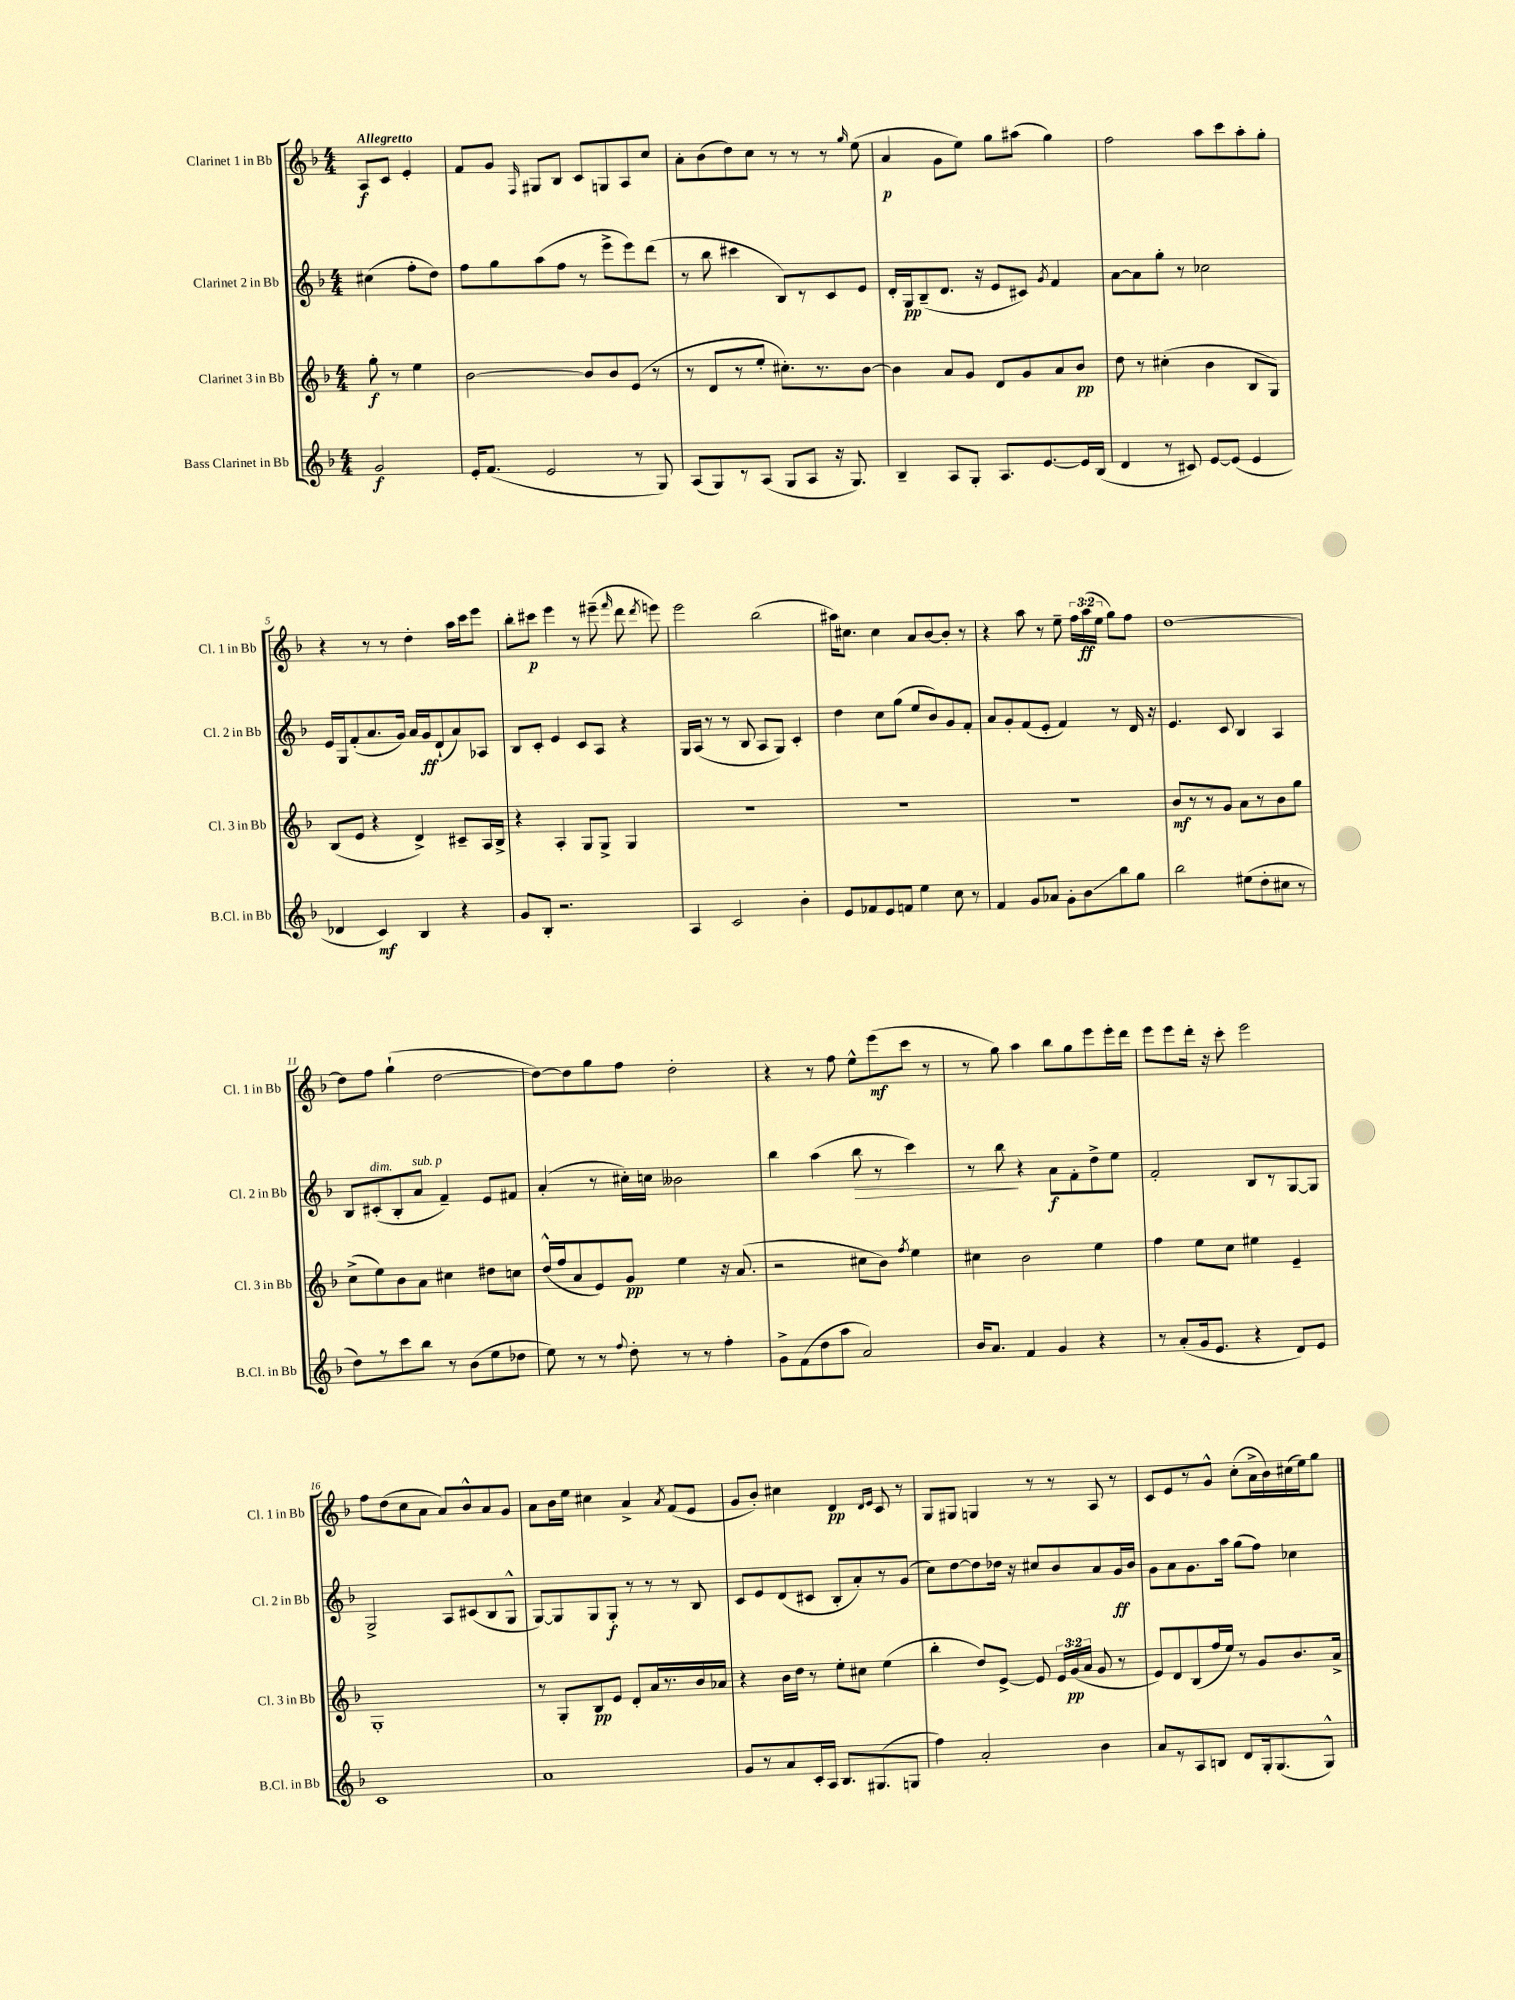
<<
\new StaffGroup <<
\new Staff = "s0" \with { instrumentName = "Clarinet 1 in Bb" shortInstrumentName = "Cl. 1 in Bb" } {
    \clef treble \key f \major \numericTimeSignature \time 4/4 \override Staff.TupletNumber.text = #tuplet-number::calc-fraction-text \partial 2 \tempo "Allegretto"
    \autoBeamOff a8[\f c'8] e'4-. |
    f'8[ g'8] \grace { f16 } gis8[ bes8] c'8[ g8 a8 c''8] |
    a'8[-. bes'8( d''8) c''8] r8 r8 r8 \grace { g''16 } e''8( |
    a'4\p g'8[ e''8]) g''8[ ais''8]( g''4) |
    f''2 a''8[ c'''8 a''8-. g''8]-. |
    r4 r8 r8 d''4-. a''16[ c'''16 e'''8] |
    bes''8[-. cis'''8]\p e'''4 r8 eis'''8--( \grace { f'''16 } d'''8 \acciaccatura { d'''8 } e'''8) |
    e'''2 bes''2( |
    ais''16[) cis''8.] cis''4 a'8[ bes'8~ bes'8]-. r8 |
    r4 a''8 r8 e''8-- \tuplet 3/2 { f''16[ a''16\ff( e''16] } g''8[) f''8] |
    d''1~ |
    d''8[ f''8] g''4-!( d''2~ |
    d''8[~) d''8 g''8 f''8] d''2-. |
    r4 r8 f''8 e''8[-^ e'''8\mf( c'''8] r8 |
    r8 g''8) a''4 bes''8[ g''8 e'''8 e'''16-. d'''16] |
    e'''8[ e'''8 d'''16]-. r16 c'''8-. e'''2 |
    f''8[ d''8( c''8 a'8] a'8[) bes'8-^ a'8 g'8] |
    a'8[ bes'16 e''16] cis''4 a'4-> \acciaccatura { a'8 } f'8[( e'8] |
    g'8[ bes'8]-.) cis''4 d'4\pp \grace { d'16[ e'16] } c'8 r8 |
    g8[ gis8] g4 r8 r8 a8 r8 |
    c'8[ e'8 r8 g'8]-^ c''8[-.( a'16-> bes'16) cis''16( e''16) g''8] \bar "|." |
}
\new Staff = "s1" \with { instrumentName = "Clarinet 2 in Bb" shortInstrumentName = "Cl. 2 in Bb" } {
    \clef treble \key f \major \numericTimeSignature \time 4/4 \partial 2
    \autoBeamOff cis''4( f''8[-. d''8]) |
    f''8[ g''8 a''8( f''8] r8 e'''8[-> e'''8) d'''8]( |
    r8 bes''8 cis'''4 bes8[) r8 c'8 e'8] |
    d'16[-. g16\pp bes8--( d'8.] r16 e'8[ cis'8]) \acciaccatura { g'8 } f'4 |
    a'8[~ a'8 g''8]-. r8 ces''2 |
    e'16[ g16 f'8-.( a'8. g'16]) a'16[ g'16\ff d'8-!( a'8) aes8] |
    bes8[ c'8]-. e'4 c'8[ a8] r4 |
    g16[ a16]( r8 r8 bes8 a8[ g8]) c'4-. |
    d''4 c''8[ g''8]( e''8[ bes'8) g'8 f'8]-. |
    a'8[ g'8-. f'8( e'8]-. f'4) r8 d'16 r16 |
    e'4. c'8 bes4 a4 |
    bes8[ cis'8-.^\markup { \italic "dim." }( bes8-. a'8]^\markup { \italic "sub. p" } f'4--) e'8[ fis'8] |
    a'4-.( r8 cis''16[-.) c''16] beses'2 |
    bes''4 a''4( bes''8\> r8 c'''4) |
    r8 bes''8\! r4 a'8[\f f'8-. d''8-> e''8] |
    f'2-. bes8[ r8 g8~ g8] |
    g2-> a8[ cis'8( bes8 g8]-^ |
    g8[~) g8 g8 g8]-.\f r8 r8 r8 bes8 |
    c'8[ e'8 d'8( cis'8] bes8[-. a'8-.) r8 g'8]( |
    c''8[) d''8~ d''8 des''16] r16 cis''8[ bes'8 a'8 g'16\ff bes'16] |
    g'8[ a'8 g'8. a''16] g''8[( f''8]) ces''4 \bar "|." |
}
\new Staff = "s2" \with { instrumentName = "Clarinet 3 in Bb" shortInstrumentName = "Cl. 3 in Bb" } {
    \clef treble \key f \major \numericTimeSignature \time 4/4 \override Staff.TupletNumber.text = #tuplet-number::calc-fraction-text \partial 2
    \autoBeamOff g''8-.\f r8 e''4 |
    bes'2~ bes'8[ bes'8 e'8]( r8 |
    r8 d'8[ r8 e''8]-. cis''8.[-.) r8. bes'8]~ |
    bes'4 a'8[ g'8] d'8[ g'8 a'8 bes'8]\pp |
    d''8 r8 cis''4-.( bes'4 bes8[ g8]) |
    bes8[( e'8] r4 d'4->) cis'8[-- a16 bes16]-> |
    r4 a4-. g8[ g8]-> g4 |
    R1 |
    R1 |
    R1 |
    bes'8[\mf r8 r8 g'8] a'8[ r8 bes'8 g''8] |
    c''8[->( e''8) bes'8 a'8] cis''4 dis''8[ c''8] |
    d''16[-^( f''16 a'8 e'8) g'8]\pp e''4 r16 a'8.( |
    r2 cis''8[ bes'8]) \acciaccatura { f''8 } e''4 |
    cis''4 bes'2 e''4 |
    f''4 e''8[ c''8] eis''4 e'4-- |
    g1-. |
    r8 g8[-. bes8\pp e'8] d'8[-. a'16 r8. bes'16 aes'16] |
    r4 bes'16[ d''16] r8 e''8[-. cis''8] e''4( |
    bes''4-. d''8[) e'8]~-> e'8 \tuplet 3/2 { e'16[ g'16\pp( a'16] } g'8 r8 |
    e'8[) d'8 bes8( f''16 e''16]) r8 g'8[ bes'8. a'16]-> \bar "|." |
}
\new Staff = "s3" \with { instrumentName = "Bass Clarinet in Bb" shortInstrumentName = "B.Cl. in Bb" } {
    \clef treble \key f \major \numericTimeSignature \time 4/4 \partial 2
    \autoBeamOff g'2\f |
    e'16[-. f'8.]( e'2 r8 g8) |
    a8[( g8) r8 a8]( g8[ a8] r16 g8.) |
    bes4-- a8[ g8]-. a8.[ e'8.~ e'16 bes16]( |
    d'4 r8 cis'8) e'8[~ e'8]( e'4 |
    des'4 c'4\mf) bes4 r4 |
    g'8[ bes8]-. r2. |
    a4 c'2 bes'4-. |
    e'8[ fes'8 e'8 f'8] e''4 c''8 r8 |
    f'4 g'8[ aes'8] g'8[-. bes'8\glissando bes''8 g''8] |
    bes''2 eis''8[( d''8-. cis''8] r8 |
    d''8[) r8 c'''8 bes''8] r8 bes'8[( e''8 des''8] |
    e''8) r8 r8 \appoggiatura { f''8 } d''8-. r8 r8 f''4-. |
    g'8[-> f'8( d''8 a''8] a'2) |
    bes'16[ a'8.] f'4 g'4 r4 |
    r8 a'8[-.( g'16 e'8.] r4 d'8[) e'8] |
    c'1 |
    a'1 |
    g'8[ r8 a'8 c'16-. a16] bes8.[ gis8.( g8] |
    f''4) a'2-. bes'4 |
    a'8[ r8 a8 b8] d'8[ g16-. g8.( g8]-^) \bar "|." |
}
>>
>>
